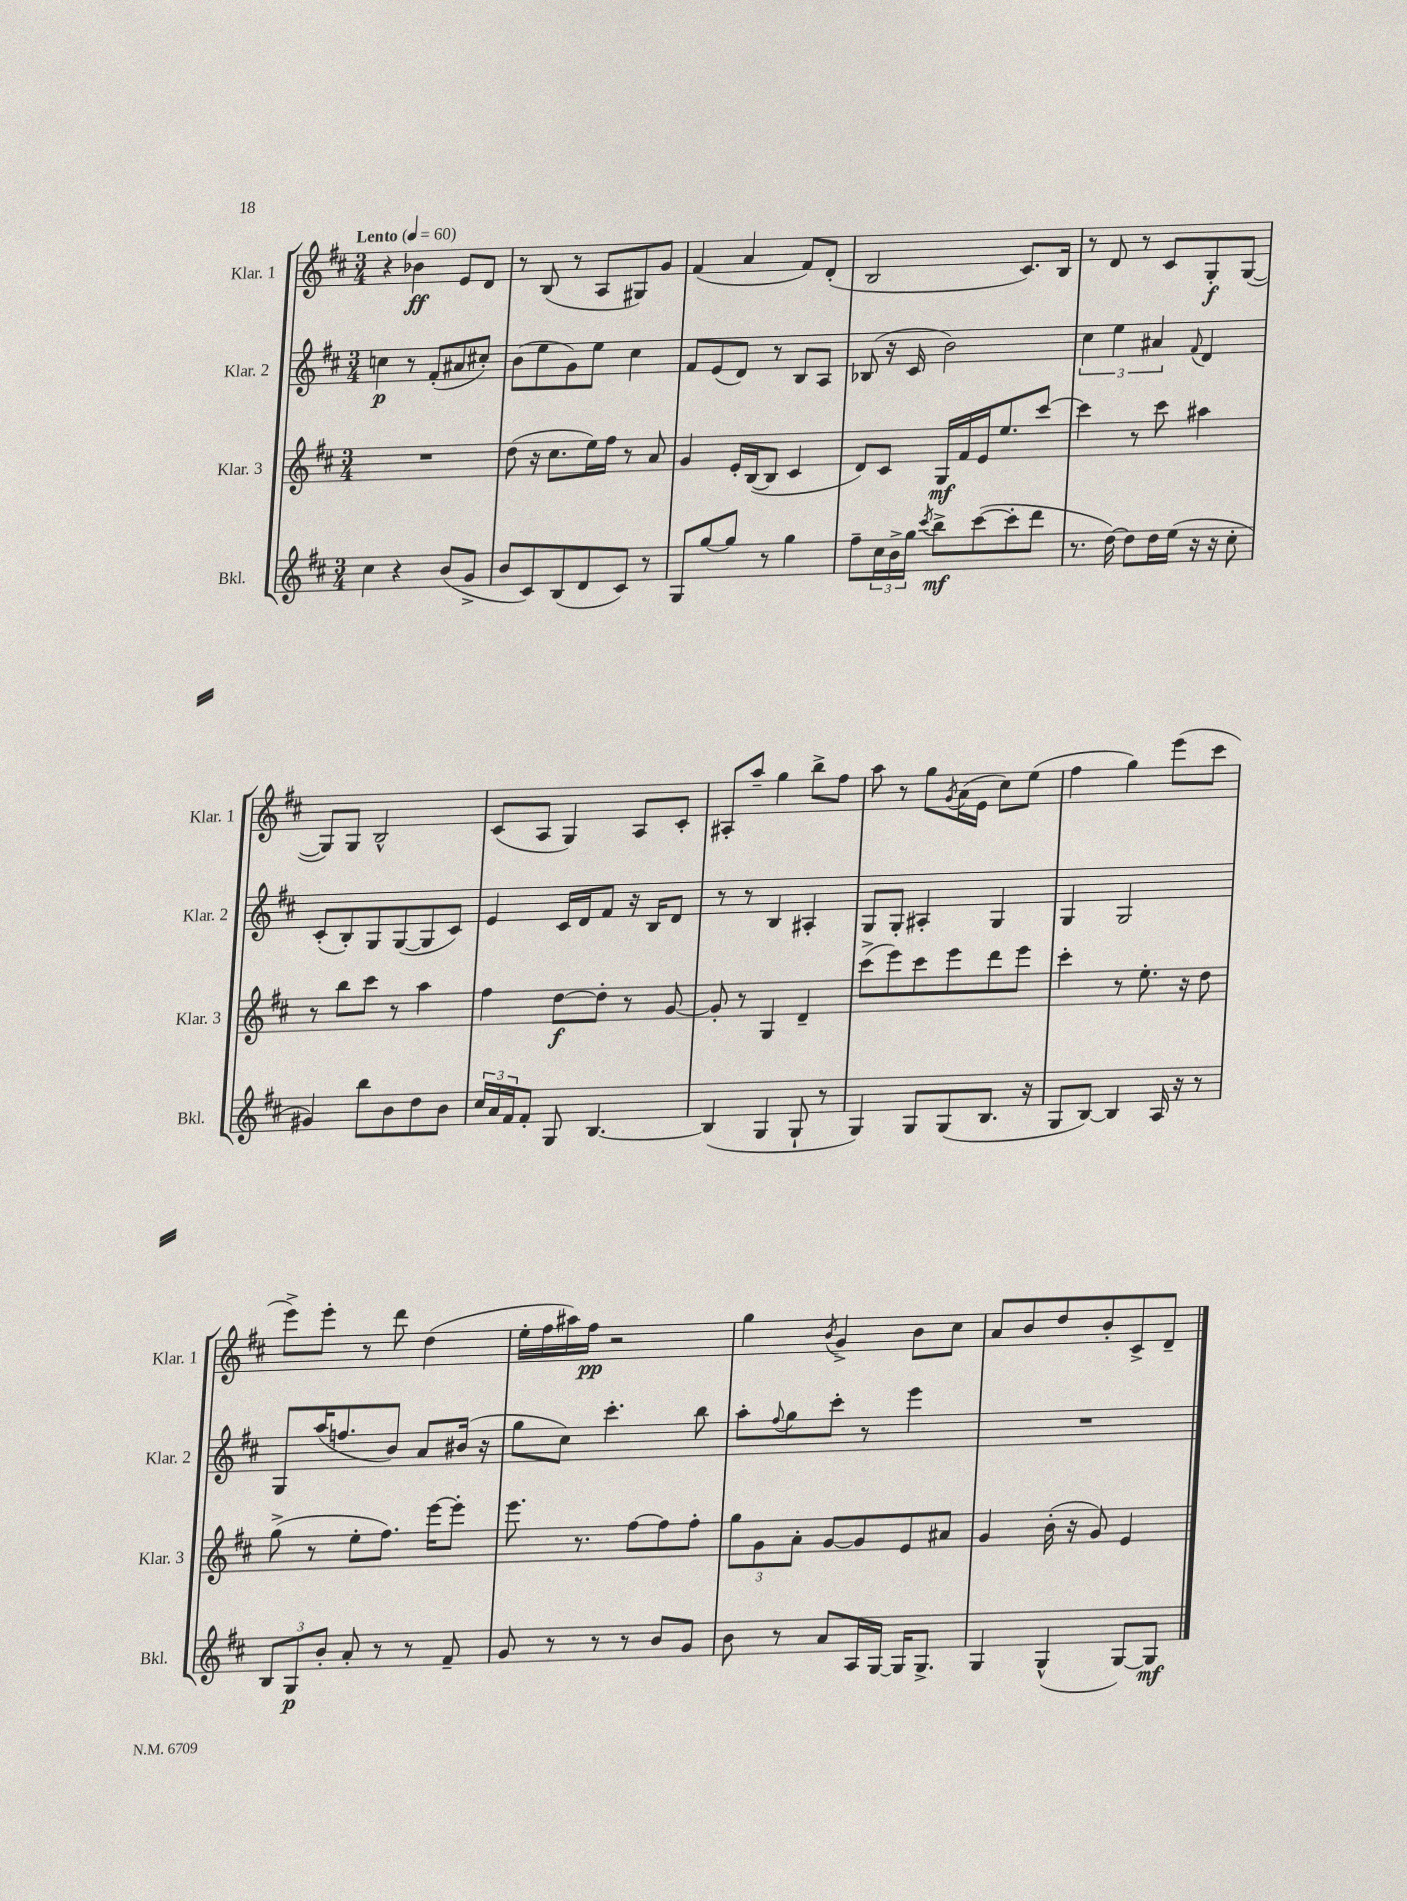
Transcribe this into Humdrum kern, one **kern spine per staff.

**kern	**kern	**kern	**kern
*staff4	*staff3	*staff2	*staff1
*clefG2	*clefG2	*clefG2	*clefG2
*k[f#c#]	*k[f#c#]	*k[f#c#]	*k[f#c#]
*M3/4	*M3/4	*M3/4	*M3/4
*MM60	*MM60	*MM60	*MM60
4cc#	2.r	4cc	4r
4r	.	8r	4b-
.	.	(8f#'	.
(8b	.	8a#	8e
8g^	.	8cc#')	8d
=	=	=	=
8b	(8dd	(8b	8r
8c#)	16r	8ee	(8B
.	8.cc#	.	.
(8B	.	8g)	8r
8d	16ee)	8ee	8A
.	16ff#	.	.
8c#)	8r	4cc#	8G#)
8r	8a	.	8g
=	=	=	=
8G	4g	8f#	(4f#
[8gg	.	(8e	.
8gg]	16e'	8d)	4a
.	([16B	.	.
8r	8B]	8r	.
4gg	4c#	8B	8f#)
.	.	8A	(8d'
=	=	=	=
8ff#~	8d)	(8B-	2B
24cc#	8c#	16r	.
24b^	.	.	.
.	.	16c#	.
24gg	.	.	.
8qccc#	.	.	.
8bb^	16G	2b)	.
.	16f#	.	.
([8ccc#	16e	.	.
.	8.ee	.	.
8ccc#']	.	.	8.c#)
8ddd	[8ccc#	.	.
.	.	.	16B
=	=	=	=
8.r	4ccc#]	6cc#	8r
.	.	.	8d
.	.	6ee	.
[16dd)	.	.	.
8dd]	8r	.	8r
.	.	6a#	.
16dd	8ccc#	.	8c#
(16ee	.	.	.
.	.	8qqf#	.
16r	4aa#	4d	8G'
16r	.	.	.
8cc#'	.	.	([8G
=	=	=	=
4g#)	8r	(8c#'	8G])
.	8bb	8B')	8G
8bb	8ccc#	8G	2B^^
8b	8r	([8G	.
8dd	4aa	8G]	.
8b	.	8c#)	.
=	=	=	=
24cc#	4ff#	4e	(8c#
24a	.	.	.
24f#	.	.	.
8f#'	.	.	8A
8G	[8dd	16c#	4G)
.	.	16d	.
[4.B	8dd']	8f#	.
.	8r	16r	8A
.	.	16B	.
.	[8g	8d	8c#'
=	=	=	=
(4B]	8g']	8r	8A#'
.	8r	8r	8aa~
4G	4G	4B	4gg
8G`	4d~	4A#'	8bb^
8r	.	.	8ff#
=	=	=	=
4G)	(8ccc#^	8G	8aa
.	8eee)	8G'	8r
8G	8ccc#	4A#'	8gg
.	.	.	8qg
(8G	8eee	.	(16a
.	.	.	16e
8.B	8ddd	4G	8cc#)
.	8eee	.	(8ee
16r	.	.	.
=	=	=	=
8G	4ccc#'	4G	4ff#
[8B)	.	.	.
4B]	8r	2G	4gg)
.	8.ee'	.	.
16A	.	.	(8eee
16r	16r	.	.
8r	8dd	.	8ccc#
=	=	=	=
12B	(8gg^	8G	8eee^)
12G	.	.	.
.	8r	(16aa	8eee'
12b'	.	.	.
.	.	8.ff	.
8a'	8ee'	.	8r
8r	8.ff#)	8b)	8ddd
8r	.	8a	(4dd
.	[16eee	.	.
8f#~	8eee']	(16b#	.
.	.	16r	.
=	=	=	=
8g	8.eee	8gg	16ee'
.	.	.	16ff#
8r	.	8cc#)	16aa#)
.	8.r	.	16ff#
8r	.	4.ccc#'	2r
8r	[8ff#	.	.
8b	8ff#]	.	.
8g	8ff#'	8bb	.
=	=	=	=
8b	12gg	8aa'	4gg
.	12g	.	.
.	.	8qqff#	.
8r	.	8gg	.
.	12a'	.	.
.	.	.	8qb
8a	[8g	8ccc#'	4g^
16A	8g]	8r	.
[16G	.	.	.
16G]	8e	4eee	8b
8.G^	.	.	.
.	8a#	.	8cc#
=	=	=	=
4G	4g	2.r	8a
.	.	.	8b
(4G^^	(16b'	.	8dd
.	16r	.	.
.	8g)	.	8b'
[8G)	4e	.	8c#^
8G]	.	.	8d~
==	==	==	==
*-	*-	*-	*-
